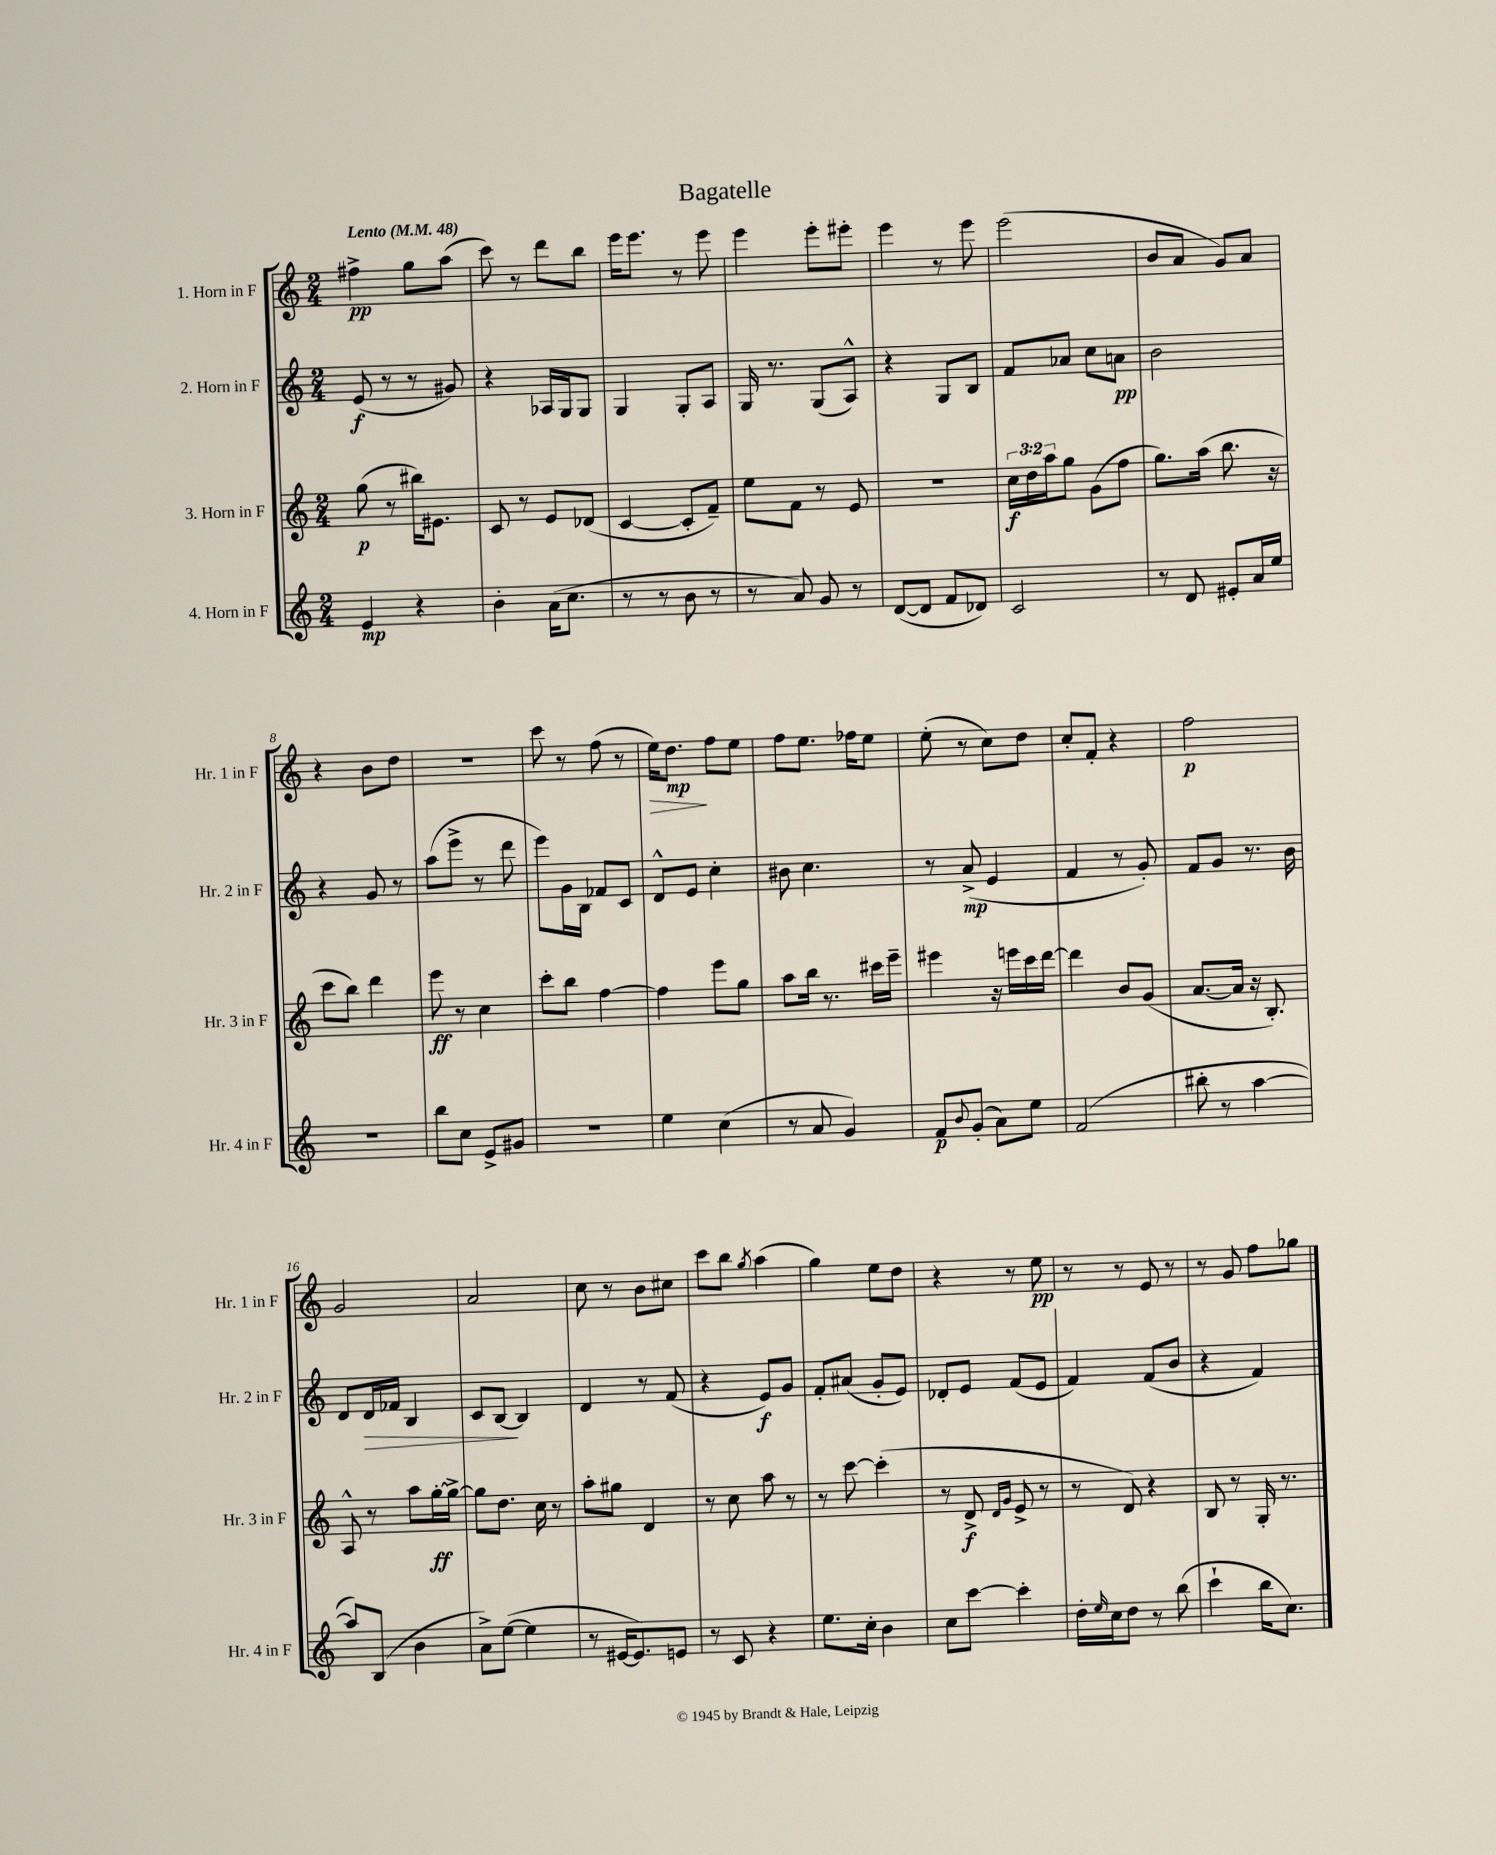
\header { title = "Bagatelle" }
<<
\new StaffGroup <<
\new Staff = "s0" \with { instrumentName = "1. Horn in F" shortInstrumentName = "Hr. 1 in F" } {
    \clef treble \key c \major \numericTimeSignature \time 2/4 \tempo "Lento" 4 = 48
    fis''4->\pp g''8 a''8( |
    c'''8) r8 d'''8 b''8 |
    e'''16 e'''8. r8 e'''8 |
    e'''4 e'''8-. eis'''8-. |
    e'''4 r8 e'''8 |
    e'''2( |
    b'8 a'8 g'8) a'8 |
    r4 b'8 d''8 |
    R2 |
    c'''8 r8 f''8( r8 |
    e''16\>) d''8.\mp\! f''8 e''8 |
    f''8 e''8. fes''16 e''8 |
    e''8-.( r8 c''8) d''8 |
    c''8-. f'8-. r4 |
    f''2\p |
    g'2 |
    a'2 |
    c''8 r8 b'8 cis''8 |
    c'''8 b''8 \acciaccatura { g''8 } a''4( |
    g''4) e''8 d''8 |
    r4 r8 e''8\pp |
    r8 r8 e'8 r8 |
    r8 g'8 f''8 ges''8 \bar "|." |
}
\new Staff = "s1" \with { instrumentName = "2. Horn in F" shortInstrumentName = "Hr. 2 in F" } {
    \clef treble \key c \major \numericTimeSignature \time 2/4
    e'8\f( r8 r8 gis'8) |
    r4 aes16 g16 g8 |
    g4 g8-. a8 |
    g16 r8. g8( a8-^) |
    r4 g8 b8 |
    f'8 aes'8 c''8 a'8\pp |
    b'2 |
    r4 g'8 r8 |
    a''8( e'''8-> r8 d'''8 |
    e'''8) g'16 b16 fes'8 c'8 |
    d'8-^ e'8 c''4-. |
    bis'8 c''4. |
    r8 a'8->\mp( e'4 |
    f'4 r8 g'8-.) |
    f'8 g'8 r8. b'16 |
    d'8 d'16\> fes'16 b4 |
    c'8 b8~\! b4 |
    d'4 r8 f'8( |
    r4 e'8\f) g'8 |
    f'8-. ais'8( g'8-. e'8) |
    des'8-. e'8 f'8( e'8 |
    f'4) f'8( b'8 |
    r4 f'4) \bar "|." |
}
\new Staff = "s2" \with { instrumentName = "3. Horn in F" shortInstrumentName = "Hr. 3 in F" } {
    \clef treble \key c \major \numericTimeSignature \time 2/4 \override Staff.TupletNumber.text = #tuplet-number::calc-fraction-text
    g''8\p( r8 bis''16) eis'8. |
    c'8 r8 e'8 des'8( |
    c'4~ c'8-. f'8--) |
    e''8 f'8 r8 e'8 |
    r2 |
    \tuplet 3/2 { c''16\f d''16 a''16 } g''8 g'8( f''8 |
    g''8.) a''16( b''8. r16 |
    c'''8 b''8) d'''4 |
    e'''8\ff r8 c''4 |
    c'''8-. b''8 f''4~ |
    f''4 e'''8 g''8 |
    a''8 b''16 r8. cis'''16 e'''16-- |
    eis'''4 r16 e'''16 c'''16 d'''16~ |
    d'''4 b'8 g'8( |
    a'8.~ a'16 r16 b8.-.) |
    a8-^ r8 a''8 g''16~-.\ff g''16~-> |
    g''8 d''8. c''16 r8 |
    a''8-. gis''8 d'4 |
    r8 c''8 a''8 r8 |
    r8 c'''8~ c'''4-.( |
    r8 d'8->\f \grace { d'16 g'16 } e'8-> r8 |
    r8 d'8) r4 |
    b8 r8 g16-. r8. \bar "|." |
}
\new Staff = "s3" \with { instrumentName = "4. Horn in F" shortInstrumentName = "Hr. 4 in F" } {
    \clef treble \key c \major \numericTimeSignature \time 2/4
    e'4\mp r4 |
    b'4-. a'16( c''8. |
    r8 r8 b'8 r8 |
    r8 a'8) g'8 r8 |
    d'8~( d'8 f'8 des'8) |
    c'2 |
    r8 d'8 eis'8-. a'16 e''16 |
    R2 |
    b''8 c''8 e'8-> gis'8 |
    r2 |
    e''4 c''4( |
    r8 a'8 g'4) |
    f'8\p \appoggiatura { b'8 } g'8-.( a'8) e''8 |
    f'2( |
    bis''8-. r8 a''4~ |
    a''8) b8( b'4 |
    a'8->) e''8~( e''4 |
    r8 eis'16~ eis'8.) e'8 |
    r8 c'8 r4 |
    e''8. c''16-. b'4 |
    c''8 c'''8~ c'''4-. |
    d''16-. \grace { e''16 } c''16 d''8 r8 b''8( |
    c'''4-! b''16 c''8.) \bar "|." |
}
>>
>>
